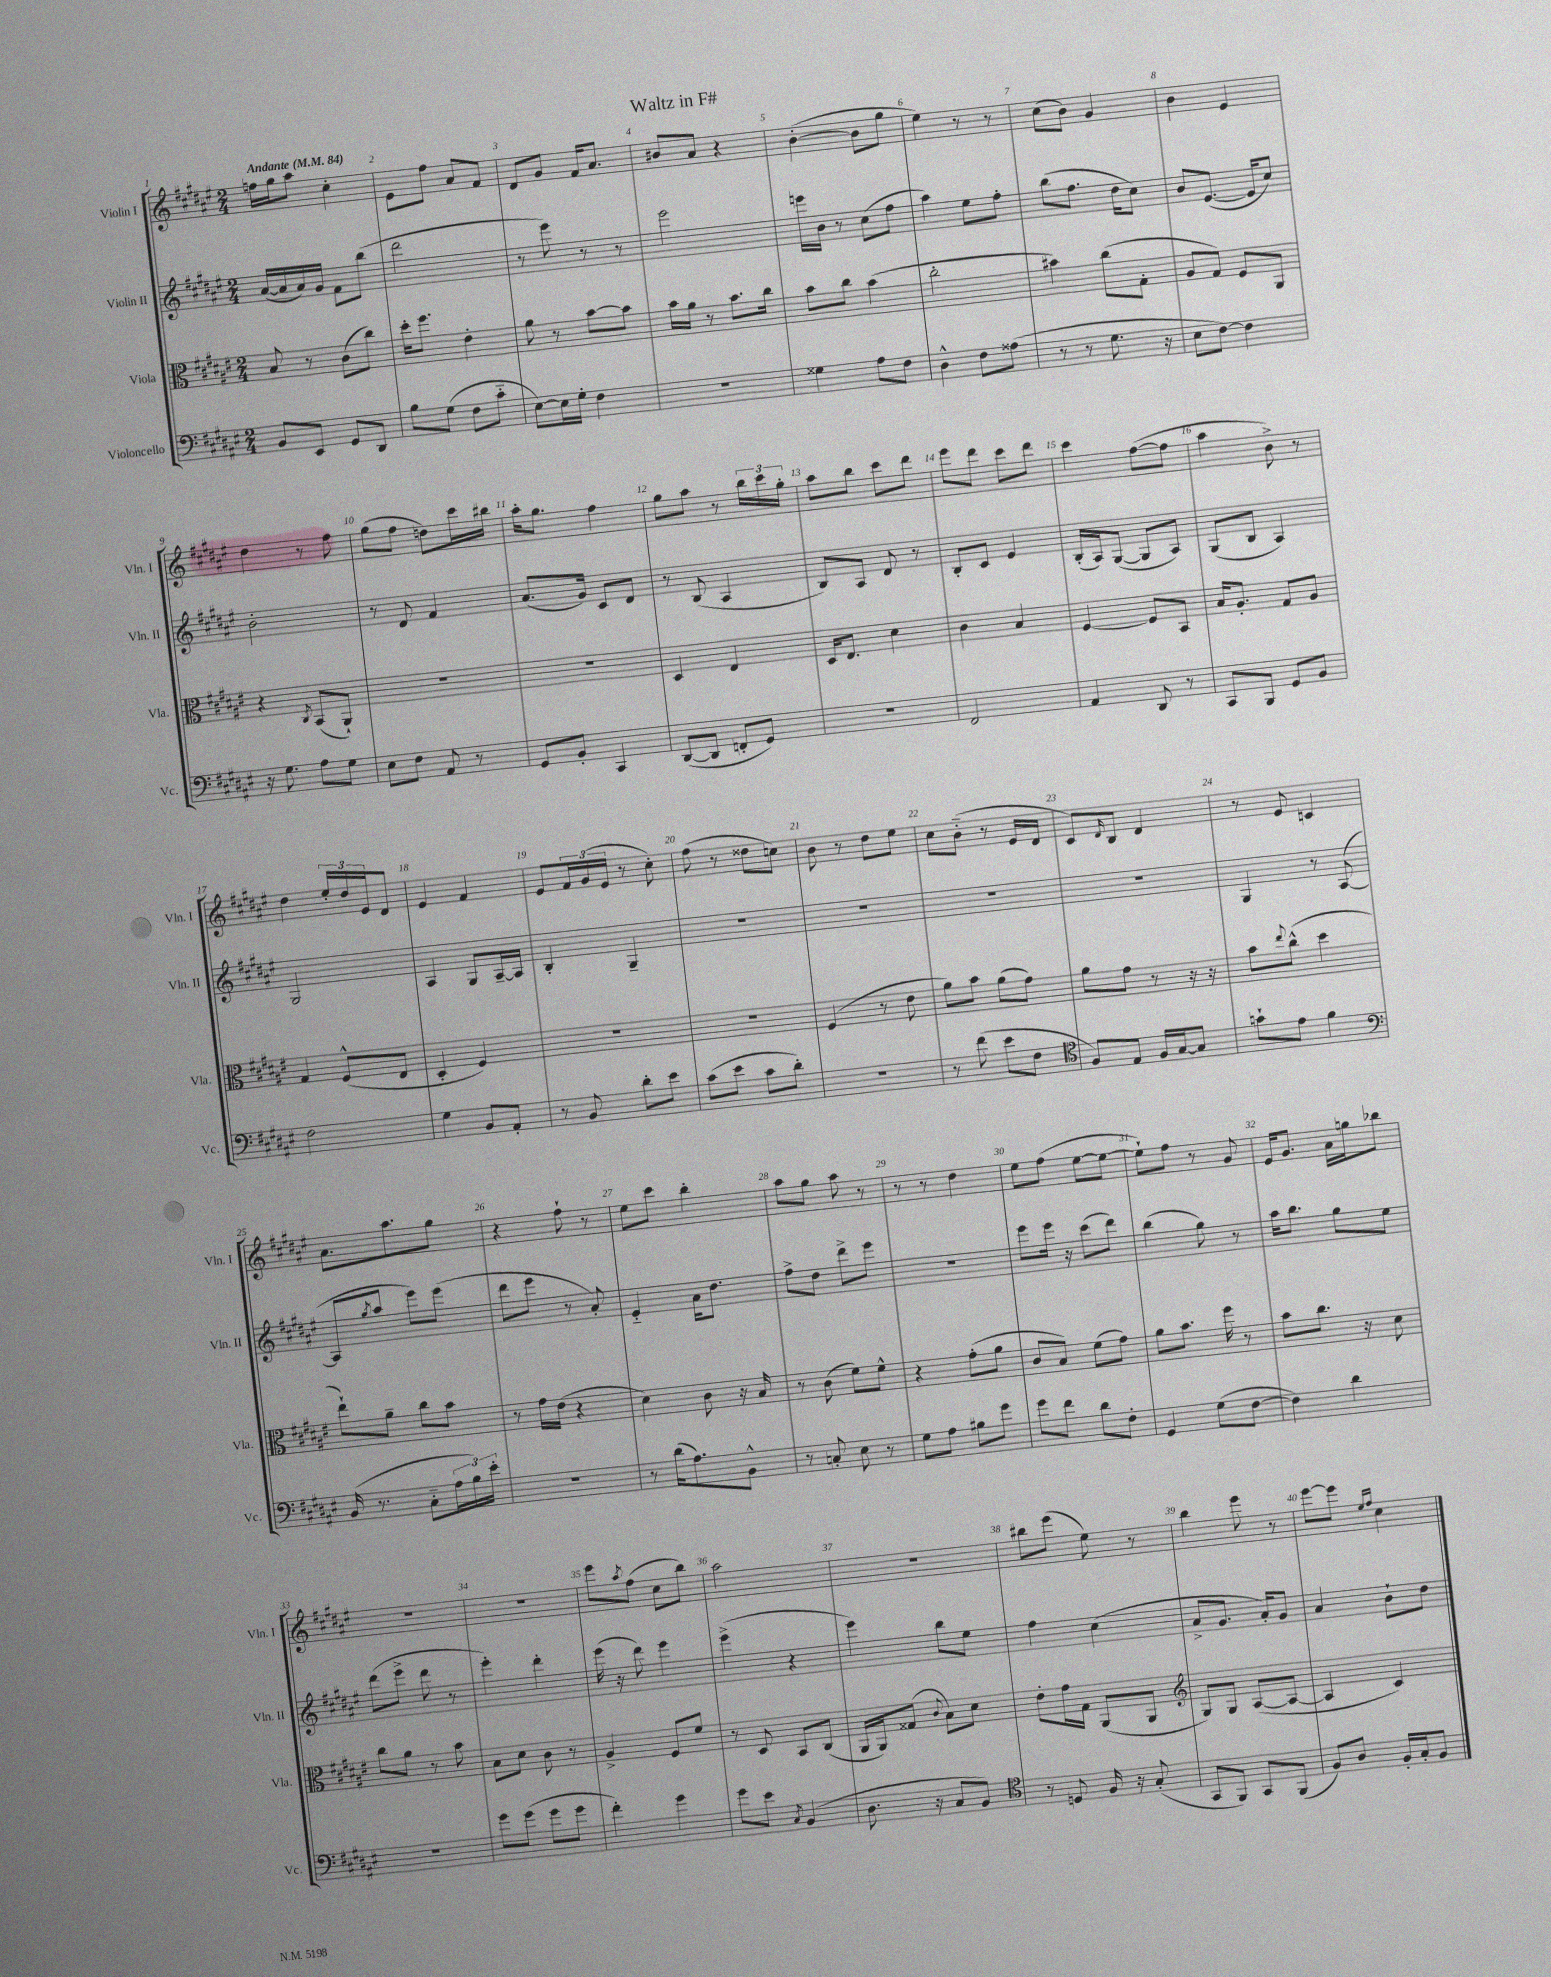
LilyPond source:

\header { title = "Waltz in F#" }
<<
\new StaffGroup <<
\new Staff = "s0" \with { instrumentName = "Violin I" shortInstrumentName = "Vln. I" } {
    \clef treble \key fis \major \numericTimeSignature \time 2/4 \tempo "Andante" 4 = 84
    f''16 gis''16 ais''8 cis''4-. |
    eis'8 fis''8 ais'8 fis'8 |
    dis'8 gis'8 fis'16 ais'8. |
    bis'8 ais'8 r4 |
    b'4~-.( b'8 gis''8 |
    eis''4) r8 r8 |
    cis''8( b'8) gis'4 |
    b'4 eis'4 |
    dis''4 r8 fis''8 |
    gis''8( fis''8 d''8) cis'''16 bis''16 |
    ais''16-. gis''8. fis''4 |
    gis''8 ais''8 r8 \tuplet 3/2 { b''16 cis'''16 gis''16-. } |
    ais''8 b''8 cis'''8 dis'''8 |
    eis'''8 dis'''8 cis'''8 dis'''8 |
    cis'''4 fis''8~( fis''8 |
    ais''4 b'8->) r8 |
    dis''4 \tuplet 3/2 { eis''16-. dis''16 eis'16 } dis'8 |
    eis'4 fis'4 |
    eis'8 \tuplet 3/2 { fis'16 gis'16( eis'16 } r8 cis''8-.) |
    fis''8( r8 disis''8 c''8) |
    b'8 r8 dis''8 eis''8 |
    cis''8 b'8-_( r8 eis'16 dis'16 |
    cis'8) \grace { dis'16 } b8 dis'4 |
    r8 eis'8 c'4 |
    ais'8. ais''8. gis''8 |
    r4 fis''8-! r8 |
    eis''8 cis'''8 b''4-. |
    ais''8 gis''8 ais''8 r8 |
    r8 r8 dis''4 |
    eis''8 fis''8( eis''8~ eis''8~ |
    eis''8-!) fis''8 r8 gis'8 |
    eis'16 gis'8. ais'16 g''16 bes''8 |
    R2 |
    r2 |
    eis'''8 \acciaccatura { ais''8 } fis''8( cis''8 b''8) |
    ais''2 |
    r2 |
    bis''8 eis'''8( eis''8) r8 |
    b''4 eis'''8 r8 |
    eis'''8~ eis'''8 \grace { eis''16 fis''16 } cis''4 \bar "|." |
}
\new Staff = "s1" \with { instrumentName = "Violin II" shortInstrumentName = "Vln. II" } {
    \clef treble \key fis \major \numericTimeSignature \time 2/4
    ais'16~( ais'16 ais'16) gis'16 fis'8 b''8( |
    dis'''2 |
    r8 eis'''8) r8 r8 |
    eis'''2 |
    e'''16 b'16 r8 cis''8( fis''8 |
    ais''4) eis''8 fis''8-. |
    b''8( fis''8. dis''16 cis''8) |
    b'8 eis'8.~( eis'16 cis''8) |
    b'2-. |
    r8 dis'8 fis'4 |
    ais'8.( gis'16) cis'8 dis'8 |
    r8 b8( ais4 |
    b8) ais8 dis'8 r8 |
    b8-. cis'8 eis'4 |
    b16-.( ais16) gis8~( gis8 ais8) |
    gis8( b8 ais4) |
    gis2 |
    ais4 gis8 ais16~-- ais16 |
    b4-. gis4-- |
    R2 |
    R2 |
    R2 |
    R2 |
    gis4 r8 ais8~( |
    ais8 \acciaccatura { gis''8 } ais''8 eis'''8) eis'''8( |
    dis'''8 eis'''8 r8 ais'8-.) |
    eis'4-_ ais'16 dis''8. |
    fis''8-> dis''8 dis'''8-> eis'''8 |
    R2 |
    eis'''8 eis'''16 r16 cis'''8( dis'''8) |
    b''4( gis''8) r8 |
    ais''16 b''8. gis''8 eis''8 |
    dis'''8( eis'''8-> dis'''8 r8 |
    eis'''4-.) dis'''4-. |
    eis'''16( r16 dis'''8) eis'''4 |
    eis'''4->( r4 |
    eis'''4) b''8 eis''8 |
    fis''4 cis''4( |
    ais'8-> gis'8. ais'16-.) gis'8 |
    ais'4 b'8-! dis''8 \bar "|." |
}
\new Staff = "s2" \with { instrumentName = "Viola" shortInstrumentName = "Vla." } {
    \clef alto \key fis \major \numericTimeSignature \time 2/4
    b8 r8 cis'8( cis''8) |
    dis''16-. fis''8. eis'4-. |
    ais'8 r8 b'8~ b'8 |
    b'16 ais'16 r8 b'8. cis''16 |
    b'8 cis''8 b'4( |
    cis''2-. |
    bis'4) cis''8( gis8-. |
    ais8 gis8) fis8 ais,8 |
    r4 \acciaccatura { cis8 } b,8( ais,8-!) |
    R2 |
    R2 |
    dis4 eis4 |
    dis16 eis8. dis'4 |
    cis'4 b4 |
    fis4~ fis8 b,8 |
    b16 ais8.-. gis8 ais8 |
    gis4 fis8-^( eis8 |
    dis4-. fis4) |
    R2 |
    R2 |
    fis4( r8 eis'8 |
    ais'8) b'8 ais'8( gis'8) |
    ais'8 gis'8 r8 r16 r16 |
    b'8 \appoggiatura { eis''8 } cis''8-^( dis''4 |
    eis''8-!) ais'8-- cis''8 b'8 |
    r8 gis'16 eis'16( r4 |
    dis'4) cis'8 r16 b16 |
    r8 cis'8( fis'8) fis'8-^ |
    r4 gis'8-.( ais'8 |
    cis'8 b8) fis'8( gis'8) |
    ais'8 b'8. fis''16 r8 |
    b'8 cis''8. r16 dis'8 |
    cis''8 ais'8 r8 b'8 |
    b8 dis'8 cis'8 r8 |
    ais4-> fis8 fis'8 |
    r8 dis8 b,8 cis8( |
    ais,16 ais,16) gisis8( \appoggiatura { cis'8 } b8) dis'8 |
    eis'8-. gis'16 gis16 ais,8( ais,8 |
    \clef treble gis8) gis8 ais8~( ais8~ |
    ais4 cis'4) \bar "|." |
}
\new Staff = "s3" \with { instrumentName = "Violoncello" shortInstrumentName = "Vc." } {
    \clef bass \key fis \major \numericTimeSignature \time 2/4
    b,8 eis,8 gis,8 dis,8 |
    b8 gis8( fis8 cis'8-_ |
    eis8~) eis16 gis16-. fis4 |
    R2 |
    gisis4 ais8 fis8 |
    dis4-^ fis8 aisis8( |
    r8 r8 gis8. r16 |
    eis8 fis8~) fis4 |
    r16 gis8. ais8 gis8 |
    eis8 fis8 ais,8 r8 |
    gis,8 b,8-. cis,4 |
    dis,8~( dis,8 f,8-. gis,8) |
    R2 |
    fis,2 |
    ais,4 dis,8 r8 |
    cis,8 b,,8 gis,8 b,8 |
    fis2 |
    gis4 b,8 ais,8-. |
    r8 b,8 dis'8-. eis'8 |
    cis'8( eis'8 cis'8 dis'8-.) |
    R2 |
    r8 fis'8( eis'8 fis8 |
    \clef tenor fis8) eis8 fis16 gis16~ gis8 |
    g'8-! eis'8 fis'4 |
    \clef bass b,16( r8. cis8-_ \tuplet 3/2 { ais16 b16) eis'16-. } |
    r2 |
    r8 dis'16( ais8.) b,8-^ |
    r8 c8-. eis8 r8 |
    gis8 ais8 bis8 gis'8 |
    gis'8 fis'8 dis'8 fis8-. |
    gis,4 gis8( fis8~ |
    fis4) dis'4 |
    r2 |
    gis'8 gis'8( gis'8 gis'8 |
    fis'4-.) gis'4 |
    gis'8 eis'8 \acciaccatura { cis8 } b,4( |
    dis8. r16 cis8 b,8) |
    \clef tenor r8 d8 fis16 r16 gis8-.( |
    gis,8 fis,8) gis,8 fis,8( |
    fis8) ais8 fis16-. gis16-. fis8 \bar "|." |
}
>>
>>
\layout { \context { \Score \override BarNumber.break-visibility = ##(#f #t #t) barNumberVisibility = #all-bar-numbers-visible } }
